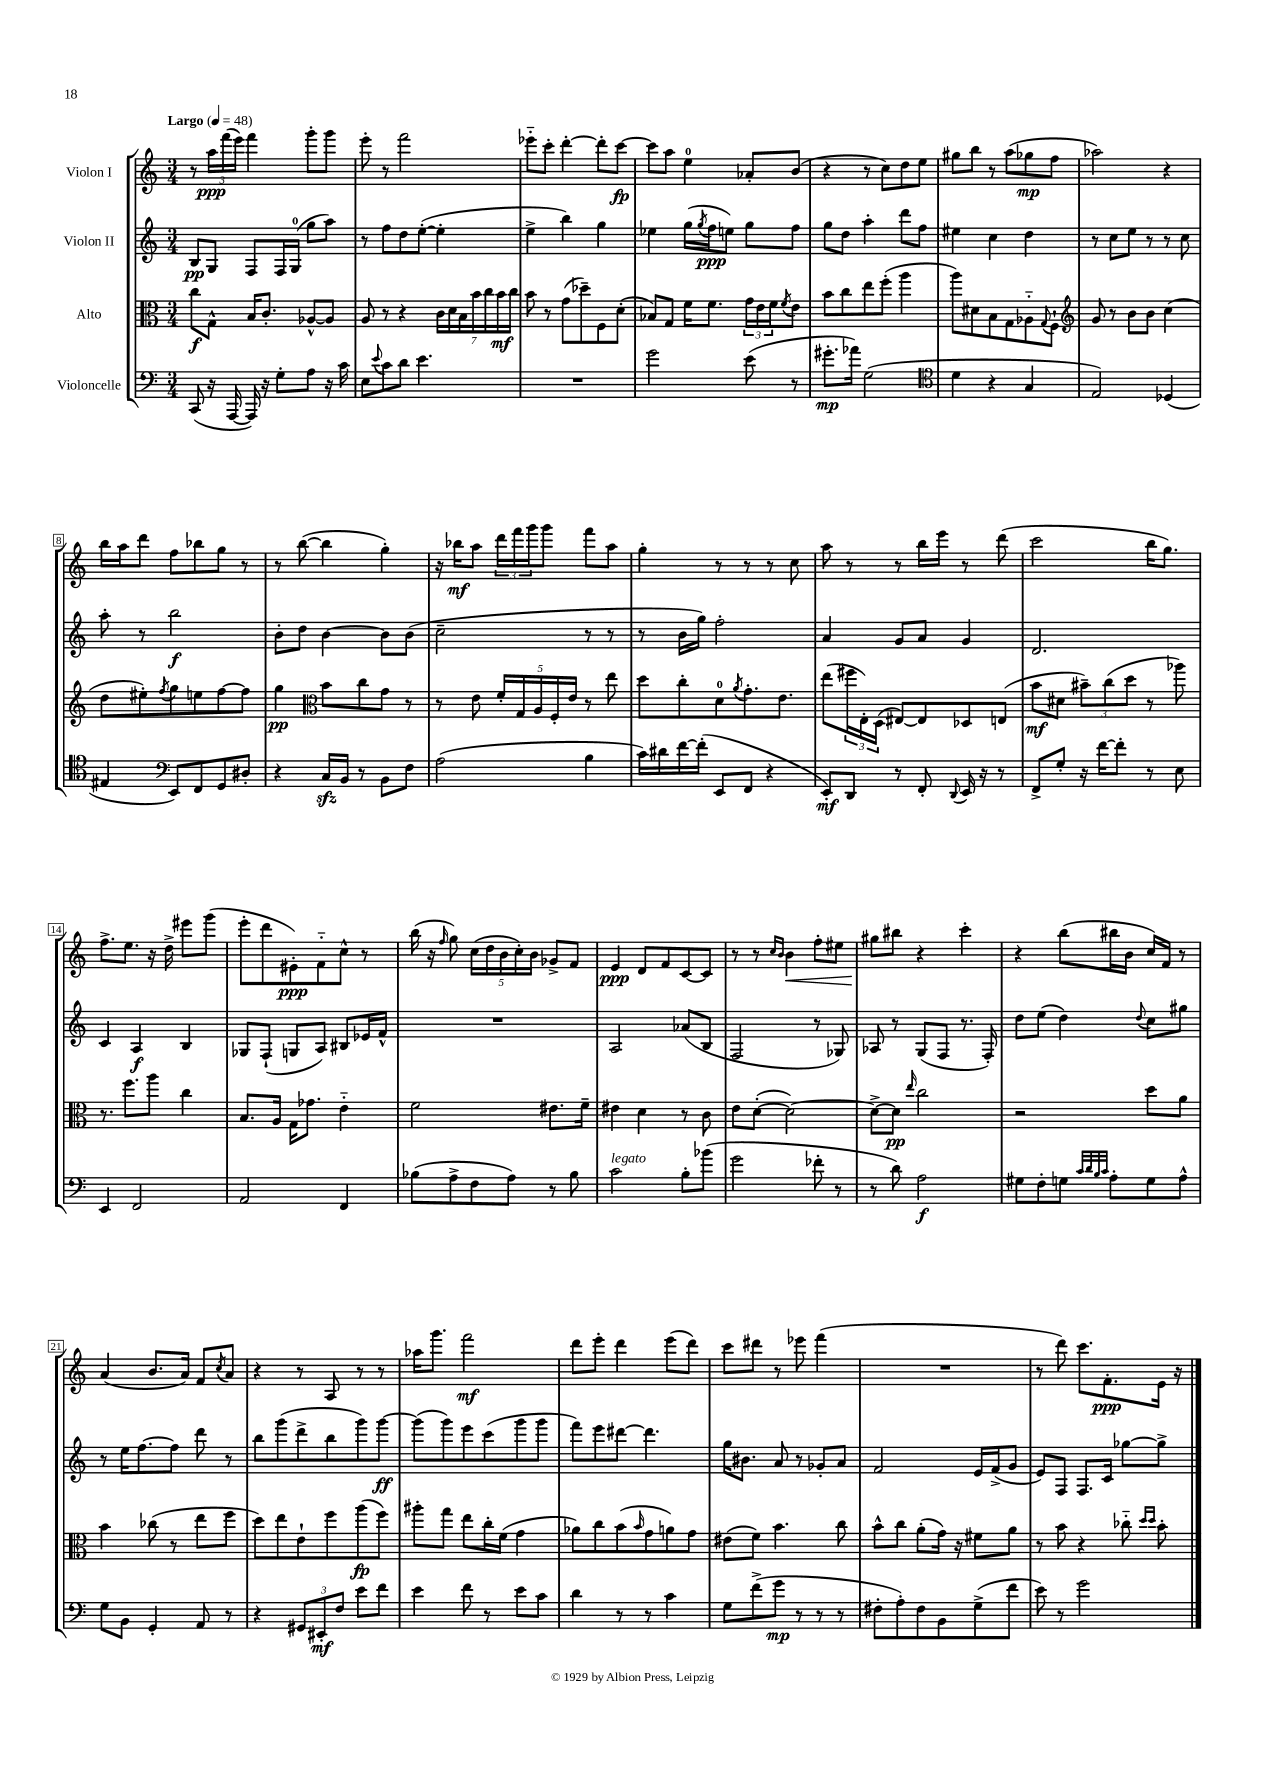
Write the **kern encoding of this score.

**kern	**kern	**kern	**kern
*staff4	*staff3	*staff2	*staff1
*clefF4	*clefC3	*clefG2	*clefG2
*k[]	*k[]	*k[]	*k[]
*M3/4	*M3/4	*M3/4	*M3/4
*MM48	*MM48	*MM48	*MM48
(8CC	8cc	8B	8r
16r	8G^^	8G	24aa
.	.	.	(24fff
[16AAA	.	.	.
.	.	.	24eee)
16AAA])	16B	8F	4fff
16r	8.c'	.	.
8G'	.	16F	.
.	.	(16G	.
8A	[8A-^^	8gg	8ggg'
16r	8A-]	8aa)	8ggg
16c	.	.	.
=	=	=	=
8E	8A	8r	8eee'
8qqe	.	.	.
8c	8r	8ff	8r
8d	4r	8dd	2fff
4.e	.	([8ee'	.
.	28c	4ee']	.
.	28d	.	.
.	28B	.	.
.	28b	.	.
.	28cc	.	.
.	28b	.	.
.	28cc	.	.
=	=	=	=
2.r	8b	4ee^	8eee-'~
.	8r	.	8ccc'
.	(8g	4bb)	[4ddd'
.	8dd-~)	.	.
.	8F	4gg	8ddd']
.	(8d'	.	[8ccc
=	=	=	=
2g	8B-)	4ee-	8ccc]
.	8G	.	8aa
.	16f	(16gg	4ee
.	.	8qgg	.
.	8.f	16ff	.
.	.	8ee)	.
(8e	24g	8gg	8a-'
.	24e	.	.
.	24f	.	.
.	8qf	.	.
8r	8e	8ff	(8b
=	=	=	=
8.g#'	8b	8gg	4r
.	8cc	8dd	.
16a-)	.	.	.
(2G	8ee	4aa'	8r
.	(8ff'	.	8cc)
.	4aa	8ddd	8dd
.	.	8ff	8ee
=	=	=	=
*clefC4	*	*	*
4d	8aa)	4ee#	8gg#
.	8d#	.	8bb
4r	8B	4cc	8r
.	8G	.	(8aa
4G	8A-'~	4dd	8gg-
.	8qqG	.	.
.	8F`	.	8ff
=	=	=	=
*	*clefG2	*	*
2E)	8g	8r	2aa-)
.	8r	8cc	.
.	8b	8ee	.
.	8b	8r	.
(4D-	(4cc	8r	4r
.	.	8cc	.
=	=	=	=
4E#	8dd	8aa'	16bb
.	.	.	16aa
.	8ee#')	8r	8ddd
*clefF4	*	*	*
.	8qff	.	.
8EE)	8gg	2bb	8ff
8FF	8ee	.	8bb-
8GG	[8ff	.	8gg
8D#'	8ff]	.	8r
=	=	=	=
4r	4gg	8b'	8r
.	.	8dd	([8bb
*	*clefC3	*	*
16C	8b	[4b	4bb]
16BB	.	.	.
8r	8cc	.	.
8BB	8g	8b]	4gg')
8F	8r	(8b	.
=	=	=	=
(2A	8r	2cc~	16r
.	.	.	16bb-
.	8e	.	8aa
.	20f'	.	24ddd
.	.	.	24fff
.	20G	.	.
.	.	.	24ggg
.	20A	.	.
.	.	.	8ggg
.	20F'	.	.
.	20e	.	.
4B	8r	8r	8fff
.	8ee	8r	8aa
=	=	=	=
16c)	8dd	8r	4gg'
16d#	.	.	.
[16f	8cc'	16b	.
(16f']	.	16gg)	.
8EE	8d	2ff'	8r
.	8qa	.	.
8FF	8.g'	.	8r
4r	.	.	8r
.	8.e	.	.
.	.	.	8cc
=	=	=	=
8EE')	(8ee	4a	8aa
8DD	24ff#	.	8r
.	24E')	.	.
.	(24D	.	.
8r	[8E#)	8g	8r
8FF'	8E#]	8a	16bb
.	.	.	16eee
8qqDD	.	.	.
16EE	8D-	4g	8r
16r	.	.	.
8r	(8E	.	(8ddd
=	=	=	=
8FF^	8b	2.d	2ccc
8G'	8d#	.	.
16r	12b#~)	.	.
[16f	.	.	.
.	(12cc	.	.
8f']	.	.	.
.	12dd	.	.
8r	8r	.	16bb
.	.	.	8.gg)
8E	8aa-)	.	.
=	=	=	=
4EE	8.r	4c	8.ff^
.	8.ff	.	8.ee
2FF	.	4A	.
.	8aa	.	16r
.	.	.	16dd^
.	4cc	4B	8eee#
.	.	.	(8ggg
=	=	=	=
2AA	8.B	8G-	8eee'
.	.	(8F`	8ddd
.	16A	.	.
.	16G	8G	8e#')
.	8.g-	.	.
.	.	8A)	8f'~
4FF	4e'~	8B#	8cc^^
.	.	16e-	8r
.	.	16f^^	.
=	=	=	=
(8B-	2f	2.r	(16bb
.	.	.	16r
.	.	.	16qqff
8A^	.	.	8gg)
8F	.	.	(20cc
.	.	.	20dd
.	.	.	20b
8A)	.	.	.
.	.	.	20cc')
.	.	.	20b
8r	8.e#	.	8g-^
8B-	.	.	8f
.	16f~	.	.
=	=	=	=
2c	4e#	2A	4e
.	4d	.	8d
.	.	.	8f
8B'	8r	(8a-	[8c
(8b-	8c	8B	8c]
=	=	=	=
2g	8e	2F	8r
.	([8d'	.	8r
.	.	.	16qqcc
.	.	.	16qqb
.	2d_)	.	4b
8f-'	.	8r	8ff'
8r	.	8G-)	8ee#
=	=	=	=
8r	8d^_	8A-	8gg#
8d)	8d]	8r	8bb#
.	16qqee	.	.
2A	2cc	(8G	4r
.	.	8F	.
.	.	8.r	4ccc'
.	.	16F')	.
=	=	=	=
8G#	2r	8dd	4r
8F'	.	(8ee	.
8G	.	4dd)	(8bb
32qqc	.	.	.
32qqd	.	.	.
32qqB	.	.	.
32qqc	.	.	.
8A'	.	.	16bb#
.	.	.	16b
.	.	8qqdd	.
8G	8dd	8cc	16cc)
.	.	.	16f
8A^^	8a	8gg#	8r
=	=	=	=
8G	4b	8r	(4a
8BB	.	16ee	.
.	.	[8.ff	.
4GG'	(8cc-	.	8.b
.	8r	8ff]	.
.	.	.	16a)
8AA	8ee	8ddd	8f
.	.	.	8qcc
8r	8ff	8r	8a
=	=	=	=
4r	8dd)	8bb	4r
.	8ee	(8ggg	.
12GG#	8e`	8ddd^	8r
12EE#'	.	.	.
.	8ff	8bb	8A
12F	.	.	.
8e	(8aa	8ggg)	8r
8f	8ff)	[8ggg	8r
=	=	=	=
4e	8aa#'	(8ggg]	16aa-
.	.	.	8.ggg
.	8gg	8ggg)	.
8f	8ee	8eee	2fff
8r	16cc'	(8ccc	.
.	(16f	.	.
8e	4g	8ggg	.
8c	.	8ggg	.
=	=	=	=
4d	8a-)	8fff)	8ddd
.	8cc	8eee	8eee'
8r	(8b	[8ddd#	4ddd
.	16qqb	.	.
8r	8g	4.ddd#]	.
4c	8a)	.	(8eee
.	8g	.	8ddd)
=	=	=	=
8G	(8e#	16gg	8ccc
.	.	8.b#	.
(8f^	8f)	.	8ddd#
8g	4.b	8a	8r
8r	.	8r	8eee-
8r	.	8g-'	(4fff
8r	8cc	8a	.
=	=	=	=
8F#'	8b^^	2f	2.r
8A')	8cc	.	.
8F#	(8a'	.	.
8BB	16g)	.	.
.	16r	.	.
(8G^	8f#	16e	.
.	.	(16f^	.
8f	8a	8g	.
=	=	=	=
8e)	8r	8e)	8r
8r	8b	8F	8ddd)
2g	4r	8.F	8.ccc
.	.	16c	8.f'
.	8cc-'~	[8gg-	.
.	16qqdd	.	.
.	16qqdd	.	.
.	8b'	8gg-^]	16e
.	.	.	16r
==	==	==	==
*-	*-	*-	*-
